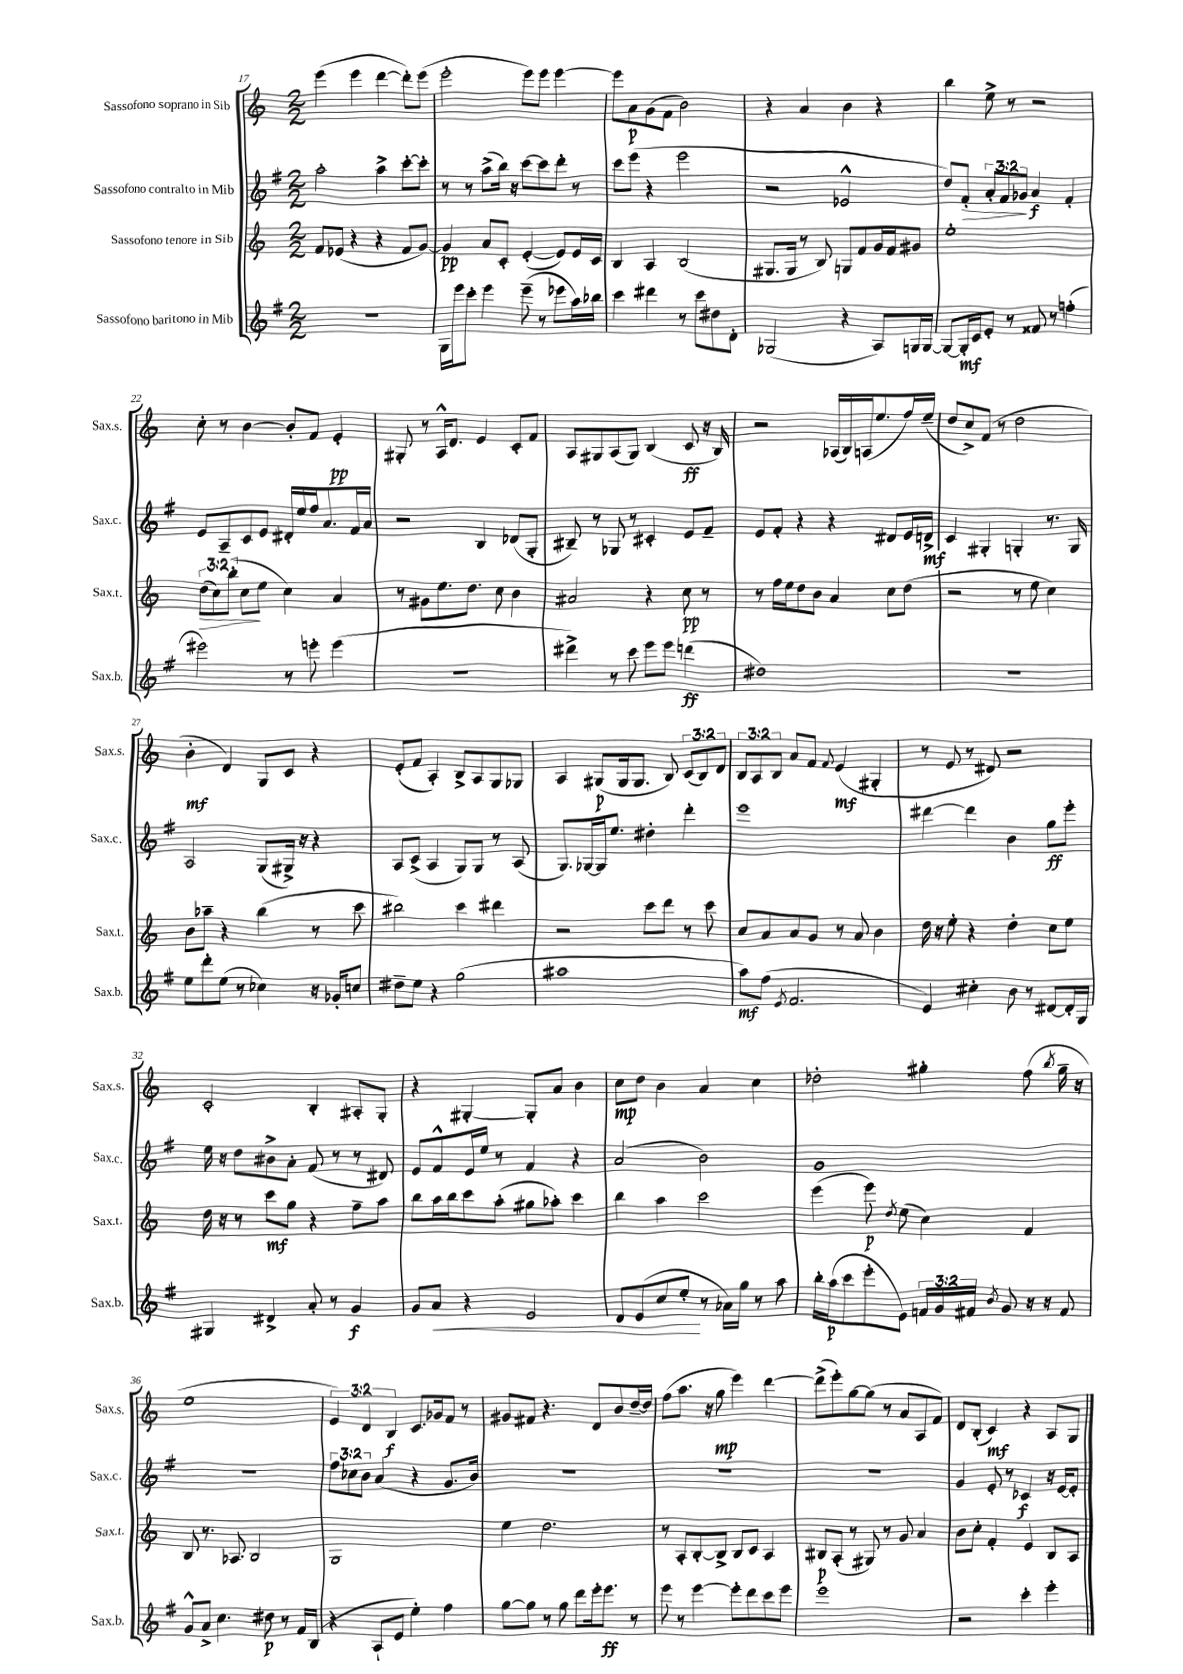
<<
\new StaffGroup <<
\new Staff = "s0" \with { instrumentName = "Sassofono soprano in Sib" shortInstrumentName = "Sax.s." } {
    \clef treble \key c \major \numericTimeSignature \time 2/2 \override Staff.TupletNumber.text = #tuplet-number::calc-fraction-text
    \autoBeamOff e'''4( e'''4 d'''4~ d'''8[-.) e'''8]( |
    e'''2-. e'''8[) e'''8] e'''4~ |
    e'''8[ a'8\p g'8( f'8] b'2) |
    r4 a'4 b'4 r4 |
    b''4 e''8-> r8 r2 |
    c''8-. r8 b'4~ b'8[-. f'8] e'4-.\pp |
    gis8-. r8 a16[-^ d'8.] e'4 c'8[-. f'8] |
    a8[ gis8 a8( gis8]) b4( c'8\ff r16 b16) |
    r2 aes16[( b16) a16( e''8. f''16) e''16]--( |
    d''8[ c''8->) f'8]( r8 d''2 |
    b'4-.\mf d'4) g8[ c'8] r4 |
    e'8[-.( f'8] a4-.) b8[-> a8 g8 ges8] |
    a4 gis8[\p( gis16 gis8.] b8) \tuplet 3/2 { c'8[( b8) d'8] } |
    \tuplet 3/2 { b8[ a8 b8] } a'8[ f'8] \appoggiatura { f'8 } e'4\mf( gis4-. |
    r8 e'8 r8 dis'8) r2 |
    c'2-. b4-. ais8[-. g8]-. |
    r4 gis4~-. gis8[-. a'8] b'4 |
    c''8[\mp d''8] b'4 a'4 c''4 |
    des''2-. gis''4-. f''8( \acciaccatura { b''8 } gis''16-- r16 |
    e''1 |
    \tuplet 3/2 { e'4) d'4 b4\f } c'8.[ ges'16 f'8] r8 |
    gis'8[ fis'8] r4. d'8[ b'8 d''16~-- d''16] |
    f''8[( a''8.] r16 g''8\mp e'''4) d'''4~ |
    d'''8[->( e'''8-.) g''8~ g''8]( r8 a'8[ a8 f'8]) |
    d'8[ b8]-.( c'4\mf) r4 a8[ g8] \bar "|." |
}
\new Staff = "s1" \with { instrumentName = "Sassofono contralto in Mib" shortInstrumentName = "Sax.c." } {
    \clef treble \key g \major \numericTimeSignature \time 2/2 \override Staff.TupletNumber.text = #tuplet-number::calc-fraction-text
    \autoBeamOff a''2-. a''4-> c'''8[~-. c'''8]-. |
    r8 r8 a''8[->( b''16]) r16 c'''8[~ c'''8 d'''8]-. r8 |
    c'''8[ e'''8]( r4 e'''2 |
    r2 ees'2-^ |
    d''8[) fis'8]-.\> \tuplet 3/2 { a'8[-. fis'8 ges'8]\! } a'4\f fis'4-. |
    e'8[ a8-- c'8 e'8] dis'16[-. e''16 fis''16 a'8. fis'16 a'16] |
    r2 b4 des'8[( g8]-. |
    bis8--) r8 ges8 r8 cis'4-. e'8[ fis'8]-- |
    e'8[ fis'8]-. r4 r4 dis'8[ e'16 d'16]->\mf |
    c'4 gis4-. g4-. r8. g16 |
    a2 g8[( gis16]->) r16 r4 |
    a8[ c'8]->( a4 g8[) g8] r8 a8( |
    g8.[) ges16~ ges16 e''8.] dis''4-. d'''4-. |
    e'''1 |
    dis'''4~ dis'''4 b'4 g''8[\ff e'''8]-. |
    e''16 r16 d''8[ bis'8-> a'8]-. fis'8( r8 r8 dis'8) |
    e'8[ fis'8-^ e'16 e''16] r8 fis'4 r4 |
    a'2( b'2) |
    g'1 |
    R1 |
    \tuplet 3/2 { fis''8[ ces''8 b'8] } a'4( r4 g'8.[ b'16]) |
    R1 |
    R1 |
    R1 |
    g'4 e'8-. r8 ces'4\f r16 e'16[~ e'8]-. \bar "|." |
}
\new Staff = "s2" \with { instrumentName = "Sassofono tenore in Sib" shortInstrumentName = "Sax.t." } {
    \clef treble \key c \major \numericTimeSignature \time 2/2 \override Staff.TupletNumber.text = #tuplet-number::calc-fraction-text
    \autoBeamOff f'8[ ees'8]( r4 r4 f'8[ g'8]~) |
    g'4\pp a'8[ c'8]-. e'4~-.( e'8[) e'16 c'16] |
    b4 a4 b2( |
    gis8.[ gis16] r8 b8) g8[ f'8 g'16 f'16 gis'8] |
    e''1-. |
    \tuplet 3/2 { d''8[\>( c''8) b''8]-.( } c''8[\! e''8] c''4) a'4 |
    r8 gis'8[ e''8. d''8.] c''8 b'4 |
    ais'2 r4 c''8\pp r8 |
    r8 f''16[ e''16 d''8 b'8] a'4 c''8[ d''8]( |
    r2 r8 e''8 c''4) |
    b'8[ aes''8]-- r4 b''4( r8 c'''8 |
    bis''2) c'''4 dis'''4 |
    r2 c'''8[ d'''8] r8 c'''8 |
    c''8[ a'8 a'8 g'8] r8 a'8 b'4 |
    d''16 r16 e''8-. r4 d''4-. c''8[ e''8] |
    d''16 r16 r8 c'''8[\mf g''8] r4 f''8[-- a''8] |
    b''8[ a''16 b''16 c'''8 a''8]-.( gis''8[ aes''8]-.) c'''4 |
    b''4 a''4 c'''2 |
    e'''4( e'''8\p) \acciaccatura { d''8 } e''8( c''4) f'4 |
    b8 r8. aes8. b2 |
    g1 |
    e''4 d''2. |
    r8 a8[-. b8~-. b8]-> b8[ c'8] a4 |
    bis8[\p a8]-.( r8 gis8) r8 g'8 a'4 |
    b'8[ c''8]-. f'4-. e'4 b8[ a8] \bar "|." |
}
\new Staff = "s3" \with { instrumentName = "Sassofono baritono in Mib" shortInstrumentName = "Sax.b." } {
    \clef treble \key g \major \numericTimeSignature \time 2/2 \override Staff.TupletNumber.text = #tuplet-number::calc-fraction-text
    \autoBeamOff R1 |
    g16[ e'''16 c'''8]-. e'''4 e'''8--( r8 ees'''8[ a''16) bes''16] |
    c'''4 dis'''4 r8 c'''8[ dis''8 d'8]-. |
    ges2( r4 a8[) g16 g16]~ |
    g8[~ g16-.\mf c'16 e'8]-. r8 fisis'8 r8 f''4-.( |
    eis'''2) r8 e'''8-. e'''4( |
    r1 |
    dis'''4->) r8 c'''8 e'''8[ e'''8] d'''4\ff( |
    dis''1) |
    R1 |
    e''8[ d'''8-. e''8]( r8 ces''4) r16 ges'16[-. c''8] |
    dis''8[-- e''8] r4 g''2( |
    ais''1 |
    a''8[\mf) fis''8]( \acciaccatura { e'8 } fis'2. |
    e'4) cis''4-. b'8 r8 dis'8[~ dis'16-. g16] |
    gis4 dis'4-> a'8-. r8 g'4\f |
    g'8[ a'8]\< r4 e'2 |
    d'8[ e'8( c''8 e''8]-.\! r8 aes'16[) g''16] r8 a''8 |
    b''16[-. a''16\p( c'''8 e'''8-. e'8]) \tuplet 3/2 { f'16[ g'16 fis'16] } \acciaccatura { b'8 } g'8 r16 r16 fis'8 |
    g'8[-^ a'8]-> c''4. dis''8\p r8 fis'16[ b16]( |
    r4 a8[-! e'8] e''4-.) fis''4 |
    g''8[~ g''8] r8 g''8 d'''8[ e'''16-. e'''8.]\ff r8 |
    e'''8 r8 e'''4~ e'''8[-. d'''8 c'''8 e'''8] |
    e'''1 |
    r2 c'''4-. e'''4-. \bar "|." |
}
>>
>>
\layout { \context { \Score currentBarNumber = #17 } }
